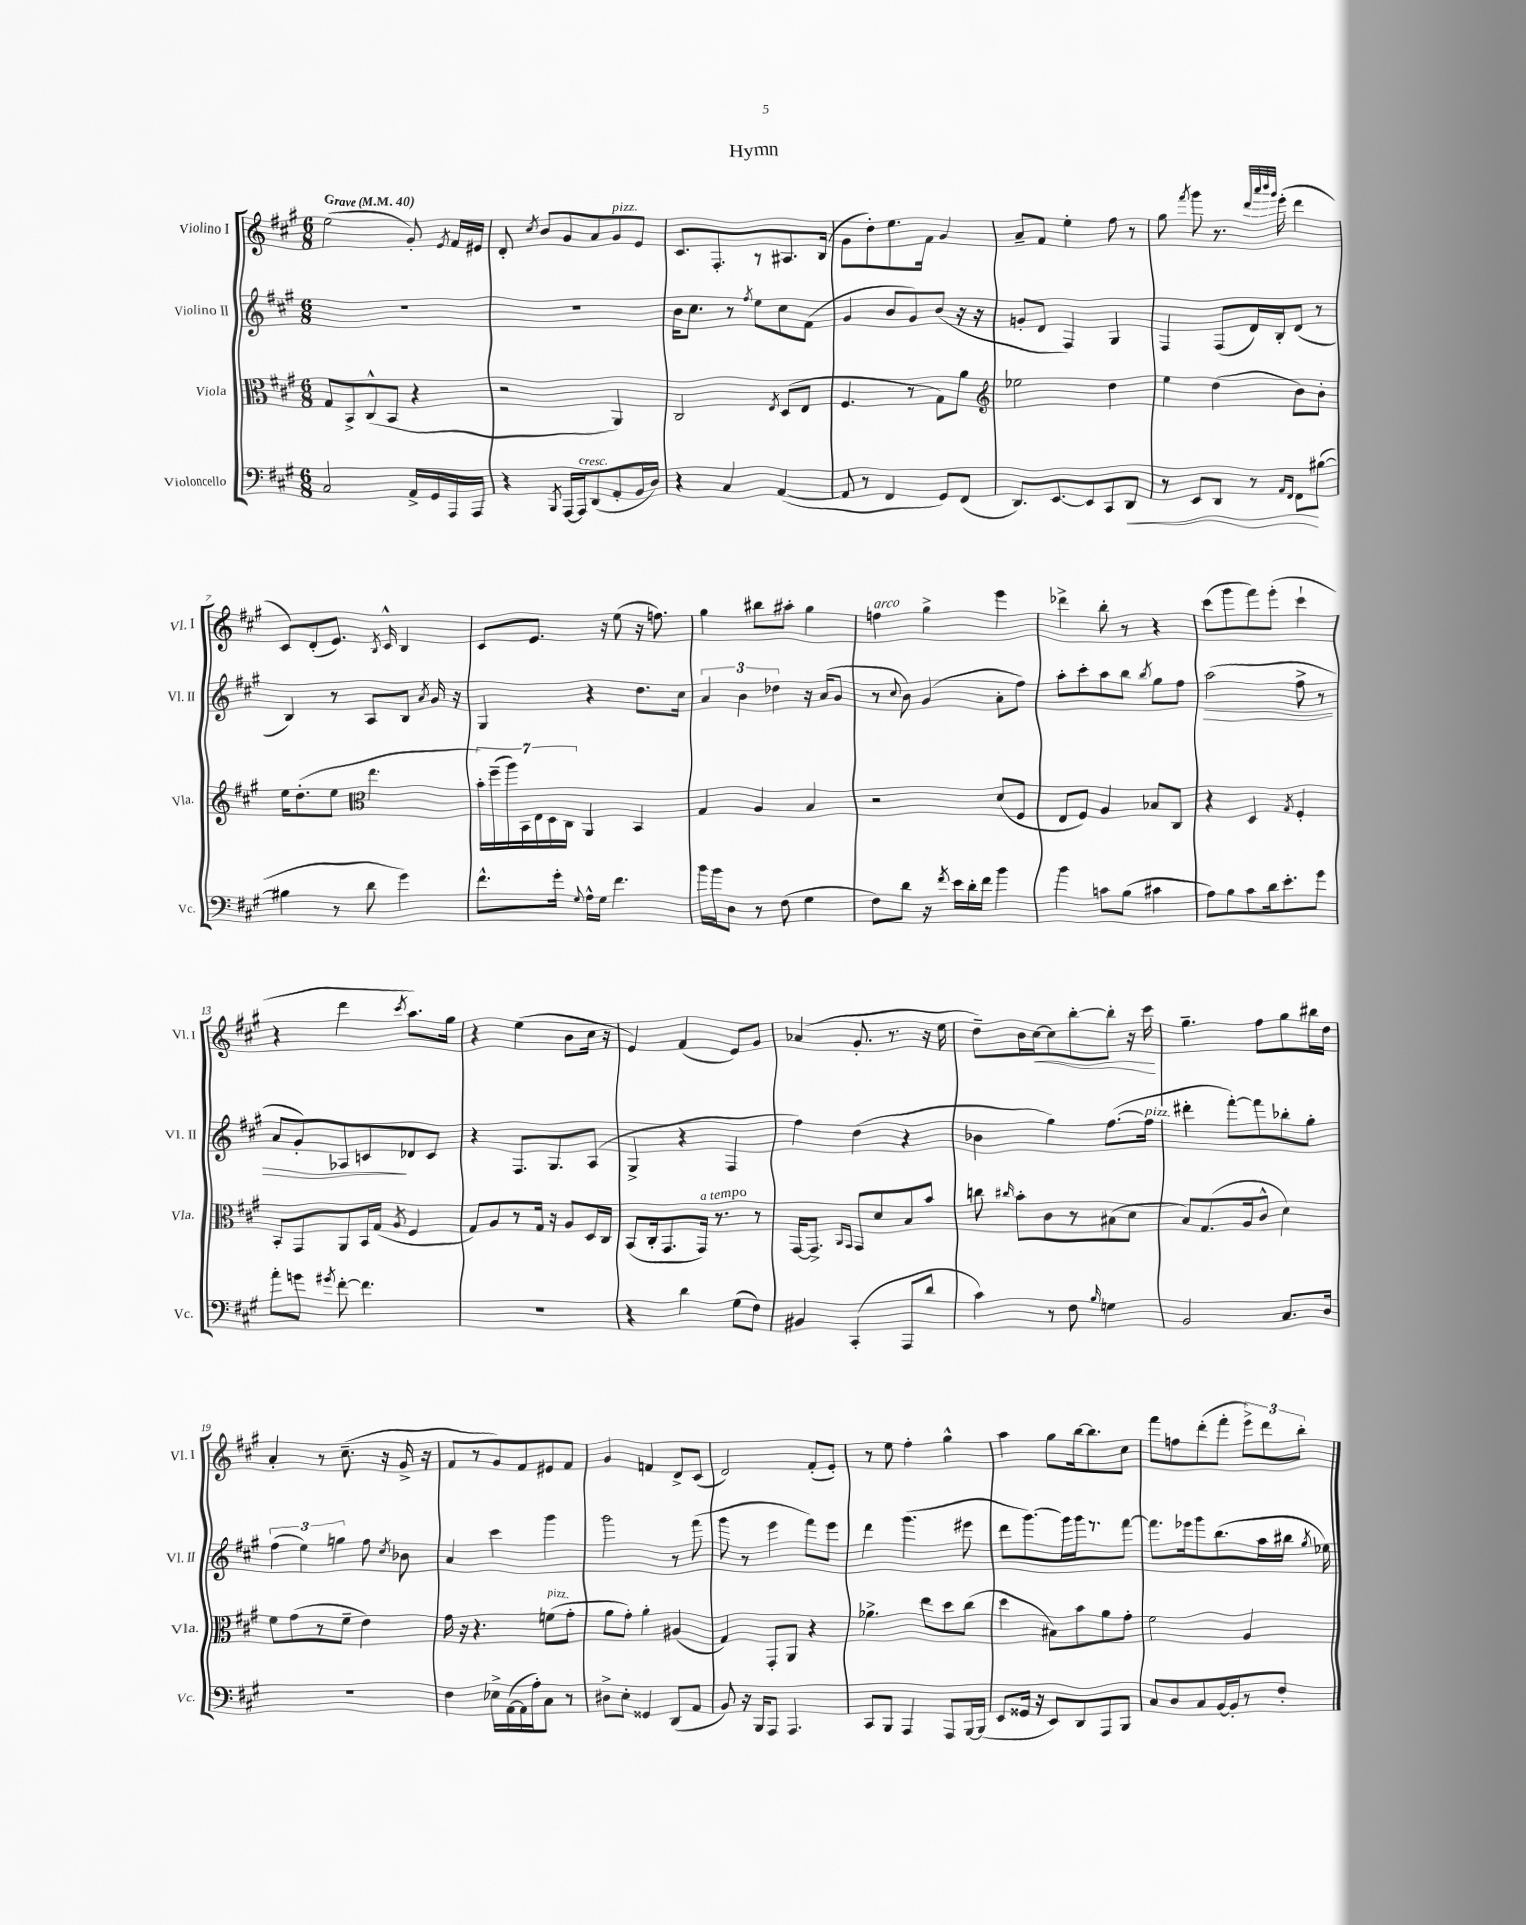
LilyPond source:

\header { title = "Hymn" }
<<
\new StaffGroup <<
\new Staff = "s0" \with { instrumentName = "Violino I" shortInstrumentName = "Vl. I" } {
    \clef treble \key a \major \numericTimeSignature \time 6/8 \tempo "Grave" 4 = 40
    \autoBeamOff e''2( gis'8-.) \acciaccatura { e'8 } fis'16[ eis'16] |
    d'8-. \acciaccatura { cis''8 } b'8[ gis'8 a'8 gis'8^\markup { \italic "pizz." } e'8] |
    cis'8.[ fis8.-. r8 ais8. b16]( |
    gis'8[ d''8-.) e''8. fis'16] gis'4 |
    a'8[-- fis'8] e''4-. fis''8 r8 |
    gis''8 \acciaccatura { fis'''8 } gis'''8 r8. \grace { d'''32[ a'''32 b'''32 gis'''32] } e'''16-.( d'''4 |
    cis'8[) d'8-.( e'8.]) \acciaccatura { b8 } cis'16-^ b4 |
    cis'8[ e'8.] r16 e''8( r16 f''8.) |
    gis''4 bis''8[ ais''8]-. gis''4 |
    f''4^\markup { \italic "arco" } gis''4-> e'''4 |
    des'''4-> b''8-. r8 r4 |
    cis'''8[( gis'''8 fis'''8) e'''8]-.( cis'''4-! |
    r4 d'''4 \acciaccatura { cis'''8 } a''8.[) gis''16] |
    r4 e''4( b'8[ cis''16] r16 |
    e'4) fis'4( e'8[) gis'8] |
    aes'4( gis'8.-. r8. r16 e''16 |
    d''8[--) b'16 cis''16~\< cis''8 b''8~-. b''8]-. r16 cis'''16\! |
    gis''4.-- fis''8[ gis''8 bis''16 d''16] |
    a'4-. r8 cis''8.--( r16 gis'16-> r16 |
    fis'8[ r8 gis'8) fis'8 eis'8 fis'8] |
    gis'4 f'4 d'8[-> cis'8]( |
    d'2) fis'8[-.( e'8]-.) |
    r8 e''8 fis''4-. gis''4-^ |
    a''4 gis''8[ b''16~ b''8. cis''8] |
    fis'''8[ f''8 d'''8-.( fis'''8]-. \tuplet 3/2 { e'''8[->) d'''8 b''8]-. } \bar "|." |
}
\new Staff = "s1" \with { instrumentName = "Violino II" shortInstrumentName = "Vl. II" } {
    \clef treble \key a \major \numericTimeSignature \time 6/8
    \autoBeamOff R2. |
    R2. |
    b'16[ cis''8.] r8 \acciaccatura { fis''8 } e''8[ cis''8 fis'8]( |
    gis'4 b'8[ gis'8) b'8]( r16 r16 |
    g'8[-. d'8] fis4) gis4 |
    fis4 fis8[( d'16) b16-. d'8]( r8 |
    b4) r8 a8[ b8] \acciaccatura { a'8 } gis'16 r16 |
    gis4 r4 d''8.[ cis''16] |
    \tuplet 3/2 { a'4 b'4 des''4 } r16 a'16[( gis'8] |
    r8 \appoggiatura { cis''8 } b'8) gis'4( a'8[-. fis''8]) |
    a''8[-. cis'''8-. a''8 b''8] \acciaccatura { b''8 } gis''8[ fis''8] |
    a''2\>( fis''8-> r8 |
    a'8[ gis'8-.) aes8 c'8\! des'8 c'8] |
    r4 fis8.[ gis8. a8]( |
    gis4-> r4 fis4 |
    fis''4) d''4( r4 |
    bes'4 gis''4) fis''8.[~( fis''16]^\markup { \italic "pizz." } |
    dis'''4-. fis'''8[~-.) fis'''8 bes''8-. gis''8]-. |
    \tuplet 3/2 { fis''4( e''4) g''4 } fis''8 \acciaccatura { cis''8 } bes'8 |
    a'4 cis'''4 gis'''4 |
    gis'''2 r8 fis'''8( |
    gis'''8 r8 e'''4 fis'''8[) e'''8] |
    d'''4 gis'''4.( eis'''8 |
    d'''8[ gis'''8.~) gis'''16 gis'''16 r8. fis'''8]~ |
    fis'''8.[ ees'''16 gis'''8 b''8.( a''16 bis''16] \acciaccatura { gis''8 } ees''16) \bar "|." |
}
\new Staff = "s2" \with { instrumentName = "Viola" shortInstrumentName = "Vla." } {
    \clef alto \key a \major \numericTimeSignature \time 6/8
    \autoBeamOff gis8[ b,8-> cis8-^( b,8] r4 |
    r2 a,4) |
    cis2 \acciaccatura { e8 } d8[( e8] |
    fis4. r8 gis8[) a'8] |
    \clef treble ees''2 d''4 |
    e''4 d''4( b'8[) b'8]-. |
    e''16[ d''8.-.( e''8] \clef alto e''4. |
    \tuplet 7/4 { b'16[-.) fis''16--( a''16) b,16 e16 d16 cis16] } a,4 b,4 |
    gis4 a4 b4 |
    r2 d'8[( fis8] |
    e8[ fis8]) a4 bes8[ cis8] |
    r4 d4 \acciaccatura { gis8 } fis4-. |
    b,8[-. gis,8 a,8 b,16 gis16]( \acciaccatura { a8 } fis4 |
    gis8[) a8 r8 gis16] r16 a8[ d16 cis16] |
    b,8[( cis16-. gis,8. gis,16]^\markup { \italic "a tempo" }) r8. r8 |
    gis,16[~ gis,8.]-> \grace { a,16[ gis,16] } gis,8[ d'8 b8 b'8] |
    c''8 \grace { cis''16 } b'8[-. cis'8 r8 bis8( d'8] |
    b8[) gis8.( a16 cis'8]-^ d'4) |
    fis'8[ gis'8( r8 fis'8]-- e'4) |
    gis'16 r16 r4. f'8[^\markup { \italic "pizz." }( gis'8]-. |
    a'8[ gis'8]-.) a'4-. ais4( |
    gis4) gis,8[-. a,8] r4 |
    aes'4.-> e''8[ d''8 cis''8]( |
    d''4 bis8[) b'8 a'8 gis'8]-. |
    fis'2 a4 \bar "|." |
}
\new Staff = "s3" \with { instrumentName = "Violoncello" shortInstrumentName = "Vc." } {
    \clef bass \key a \major \numericTimeSignature \time 6/8
    \autoBeamOff cis2 a,16[-> gis,16 a,,16 a,,16] |
    r4 \acciaccatura { b,,8 } a,,16[~ a,,16^\markup { \italic "cresc." } d,8( a,8-. b,16 d16]) |
    r4 cis4 a,4~( |
    a,8 r8 fis,4 gis,8[) fis,8]( |
    d,8.[) e,8.~ e,8 cis,8 d,8]\< |
    r8 e,8[ d,8] r8 \grace { a,16[ fis,16] } fis,8[\! bis8]~( |
    bis4 r8 d'8 gis'4) |
    fis'8.[-^ gis'16]-. \appoggiatura { gis8 } a16[-^ gis16] fis'4. |
    b'16[ b'16 d8] r8 fis8( gis4 |
    fis8[) d'8] r16 \acciaccatura { fis'8 } e'16[ d'16-. fis'16] b'4 |
    b'4 c'8[ b8]( cis'4 |
    a8[) b8 cis'8 d'16 e'8.-. gis'8] |
    a'8[-. g'8] \acciaccatura { gis'8 } fis'8~-. fis'4. |
    R2. |
    r4 d'4 gis8[( fis8]) |
    bis,4 cis,4-.( a,,8[ d'8] |
    cis'4) r8 fis8 \grace { b16 } g4 |
    b,2 cis8.[ d16] |
    R2. |
    fis4 ees16[-> a,16~( a,16 a16-.) cis8] r8 |
    dis8[-> e8]-. gisis,4 d,8[( a,8] |
    b,8) r16 b,,16[ a,,8] a,,4. |
    cis,8[ b,,8] a,,4 a,,8[ b,,16~ b,,16]( |
    e,8[ gisis,16] r16 e,8[) d,8 a,,8 b,,8] |
    cis8[ d8 cis8 b,16~ b,16-. r8 fis8]-. \bar "|." |
}
>>
>>
